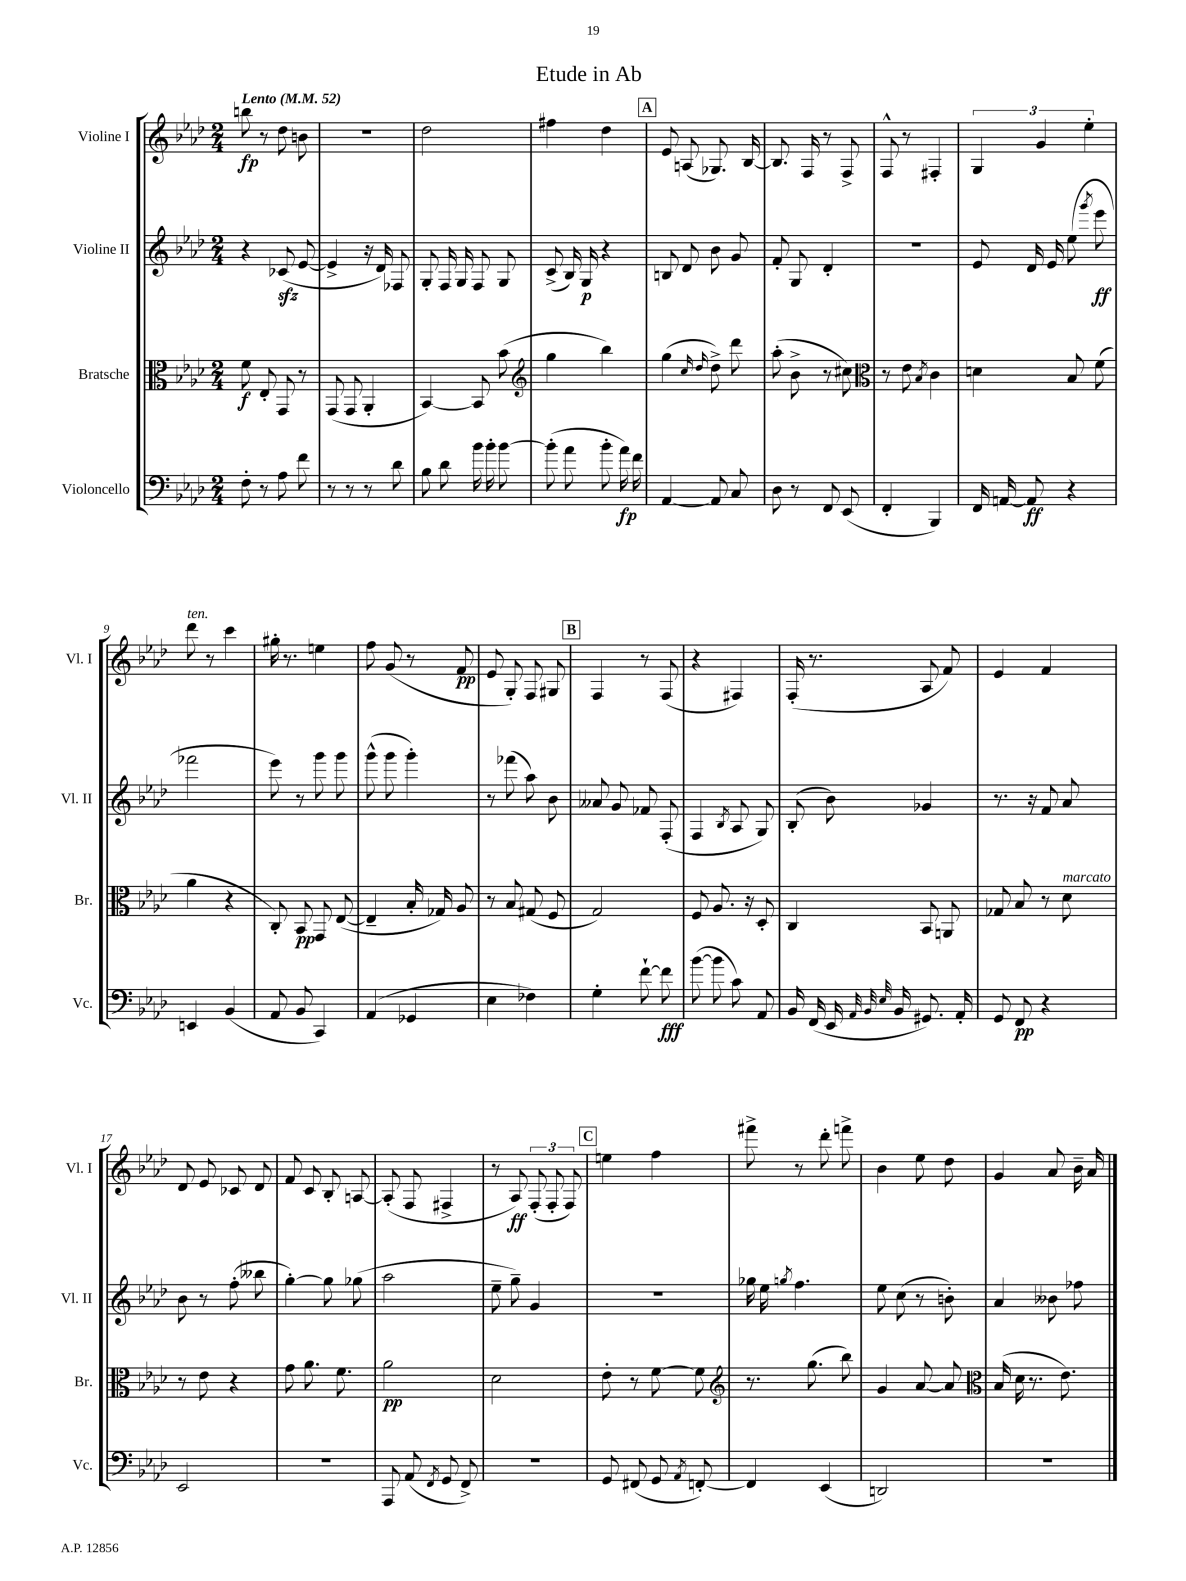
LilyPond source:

\header { title = "Etude in Ab" }
<<
\new StaffGroup <<
\new Staff = "s0" \with { instrumentName = "Violine I" shortInstrumentName = "Vl. I" } {
    \clef treble \key aes \major \numericTimeSignature \time 2/4 \tempo "Lento" 4 = 52
    \autoBeamOff b''8\fp r8 des''8 b'8 |
    R2 |
    des''2 |
    fis''4 des''4 |
    \mark \markup { \box "A" } ees'8 a8( ges8.) bes16~ |
    bes8. f16 r8 f8-> |
    f8-^ r8 fis4-. |
    \tuplet 3/2 { g4 g'4 ees''4-. } |
    des'''8^\markup { \italic "ten." } r8 c'''4 |
    gis''16-. r8. e''4 |
    f''8 g'8( r8 f'8\pp |
    ees'8 g8-.) f8 gis8 |
    \mark \markup { \box "B" } f4 r8 f8( |
    r4 fis4) |
    f16-.( r8. aes8 f'8) |
    ees'4 f'4 |
    des'8 ees'8 ces'8 des'8 |
    f'8 c'8 bes8-. a8~ |
    a8-.( f8 fis4-> |
    r8 aes8\ff) \tuplet 3/2 { f8-.( f8-. f8) } |
    \mark \markup { \box "C" } e''4 f''4 |
    fis'''8-> r8 des'''8-. f'''8-> |
    bes'4 ees''8 des''8 |
    g'4 aes'8 bes'16-- aes'16 \bar "|." |
}
\new Staff = "s1" \with { instrumentName = "Violine II" shortInstrumentName = "Vl. II" } {
    \clef treble \key aes \major \numericTimeSignature \time 2/4
    \autoBeamOff r4 ces'8\sfz( ees'8~ |
    ees'4-> r16 des'16) fes8 |
    g8-. f16 g16 f8 g8 |
    c'8->( bes16) g16\p r4 |
    \mark \markup { \box "A" } b8 des'8 bes'8 g'8 |
    f'8-. g8 des'4-. |
    R2 |
    ees'8 des'16 ees'16 ees''8( \acciaccatura { g'''8 } ees'''8\ff |
    fes'''2 |
    ees'''8) r8 g'''8 g'''8 |
    g'''8-^( g'''8 g'''4-.) |
    r8 fes'''8( aes''8) bes'8 |
    \mark \markup { \box "B" } aeses'8 g'8 fes'8 f8-.( |
    f4 \acciaccatura { bes8 } aes8 g8) |
    bes8-.( bes'8) ges'4 |
    r8. r16 f'8 aes'8 |
    bes'8 r8 f''8-.( beses''8 |
    g''4~-.) g''8 ges''8( |
    aes''2 |
    ees''8-- g''8--) g'4 |
    \mark \markup { \box "C" } r2 |
    ges''16 ees''16 \acciaccatura { g''8 } f''4. |
    ees''8 c''8( r8 b'8-.) |
    aes'4 beses'8 fes''8 \bar "|." |
}
\new Staff = "s2" \with { instrumentName = "Bratsche" shortInstrumentName = "Br." } {
    \clef alto \key aes \major \numericTimeSignature \time 2/4
    \autoBeamOff f'8\f ees8-. g,8 r8 |
    g,8( g,8 aes,4-. |
    bes,4~) bes,8 bes'8( |
    \clef treble g''4 bes''4) |
    \mark \markup { \box "A" } g''4( \grace { c''16 des''16 } des''8->) des'''8 |
    aes''8-.( bes'8-> r8 cis''8) |
    \clef alto r8 ees'8 \acciaccatura { bes8 } c'4 |
    d'4 bes8 f'8( |
    aes'4 r4 |
    c8-.) bes,8\pp g,8 ees8~( |
    ees4-- bes16-. ges16) aes8 |
    r8 bes8 gis8( f8 |
    \mark \markup { \box "B" } g2) |
    f8 aes8. r16 des8-. |
    c4 bes,8 a,8 |
    ges8 bes8 r8 des'8^\markup { \italic "marcato" } |
    r8 ees'8 r4 |
    g'8 aes'8. f'8. |
    aes'2\pp |
    des'2 |
    \mark \markup { \box "C" } ees'8-. r8 f'8~ f'8 |
    \clef treble r8. g''8.( bes''8) |
    g'4 aes'8~ aes'8 |
    \clef alto bes16( des'16 r8. ees'8.) \bar "|." |
}
\new Staff = "s3" \with { instrumentName = "Violoncello" shortInstrumentName = "Vc." } {
    \clef bass \key aes \major \numericTimeSignature \time 2/4
    \autoBeamOff f8-. r8 aes8 f'8 |
    r8 r8 r8 des'8 |
    bes8 des'8 bes'16 bes'16-. bes'8~ |
    bes'8-.( aes'8 bes'8-. aes'16\fp) f'16 |
    \mark \markup { \box "A" } aes,4~ aes,8 c8 |
    des8 r8 f,8 ees,8( |
    f,4-. bes,,4) |
    f,16 a,16~ a,8\ff r4 |
    e,4 bes,4( |
    aes,8 bes,8 c,4) |
    aes,4( ges,4 |
    ees4 fes4) |
    \mark \markup { \box "B" } g4-. f'8~-! f'8\fff |
    bes'8~( bes'8 c'8) aes,8 |
    bes,16 f,16( ees,16 \grace { aes,32 bes,32 ees32 } bes,16 gis,8.) aes,16-. |
    g,8 f,8\pp r4 |
    ees,2 |
    r2 |
    aes,,8 aes,8( \acciaccatura { f,8 } g,8 f,8->) |
    R2 |
    \mark \markup { \box "C" } g,8 fis,8( g,8 \acciaccatura { aes,8 } f,8~-.) |
    f,4 ees,4( |
    d,2) |
    R2 \bar "|." |
}
>>
>>
